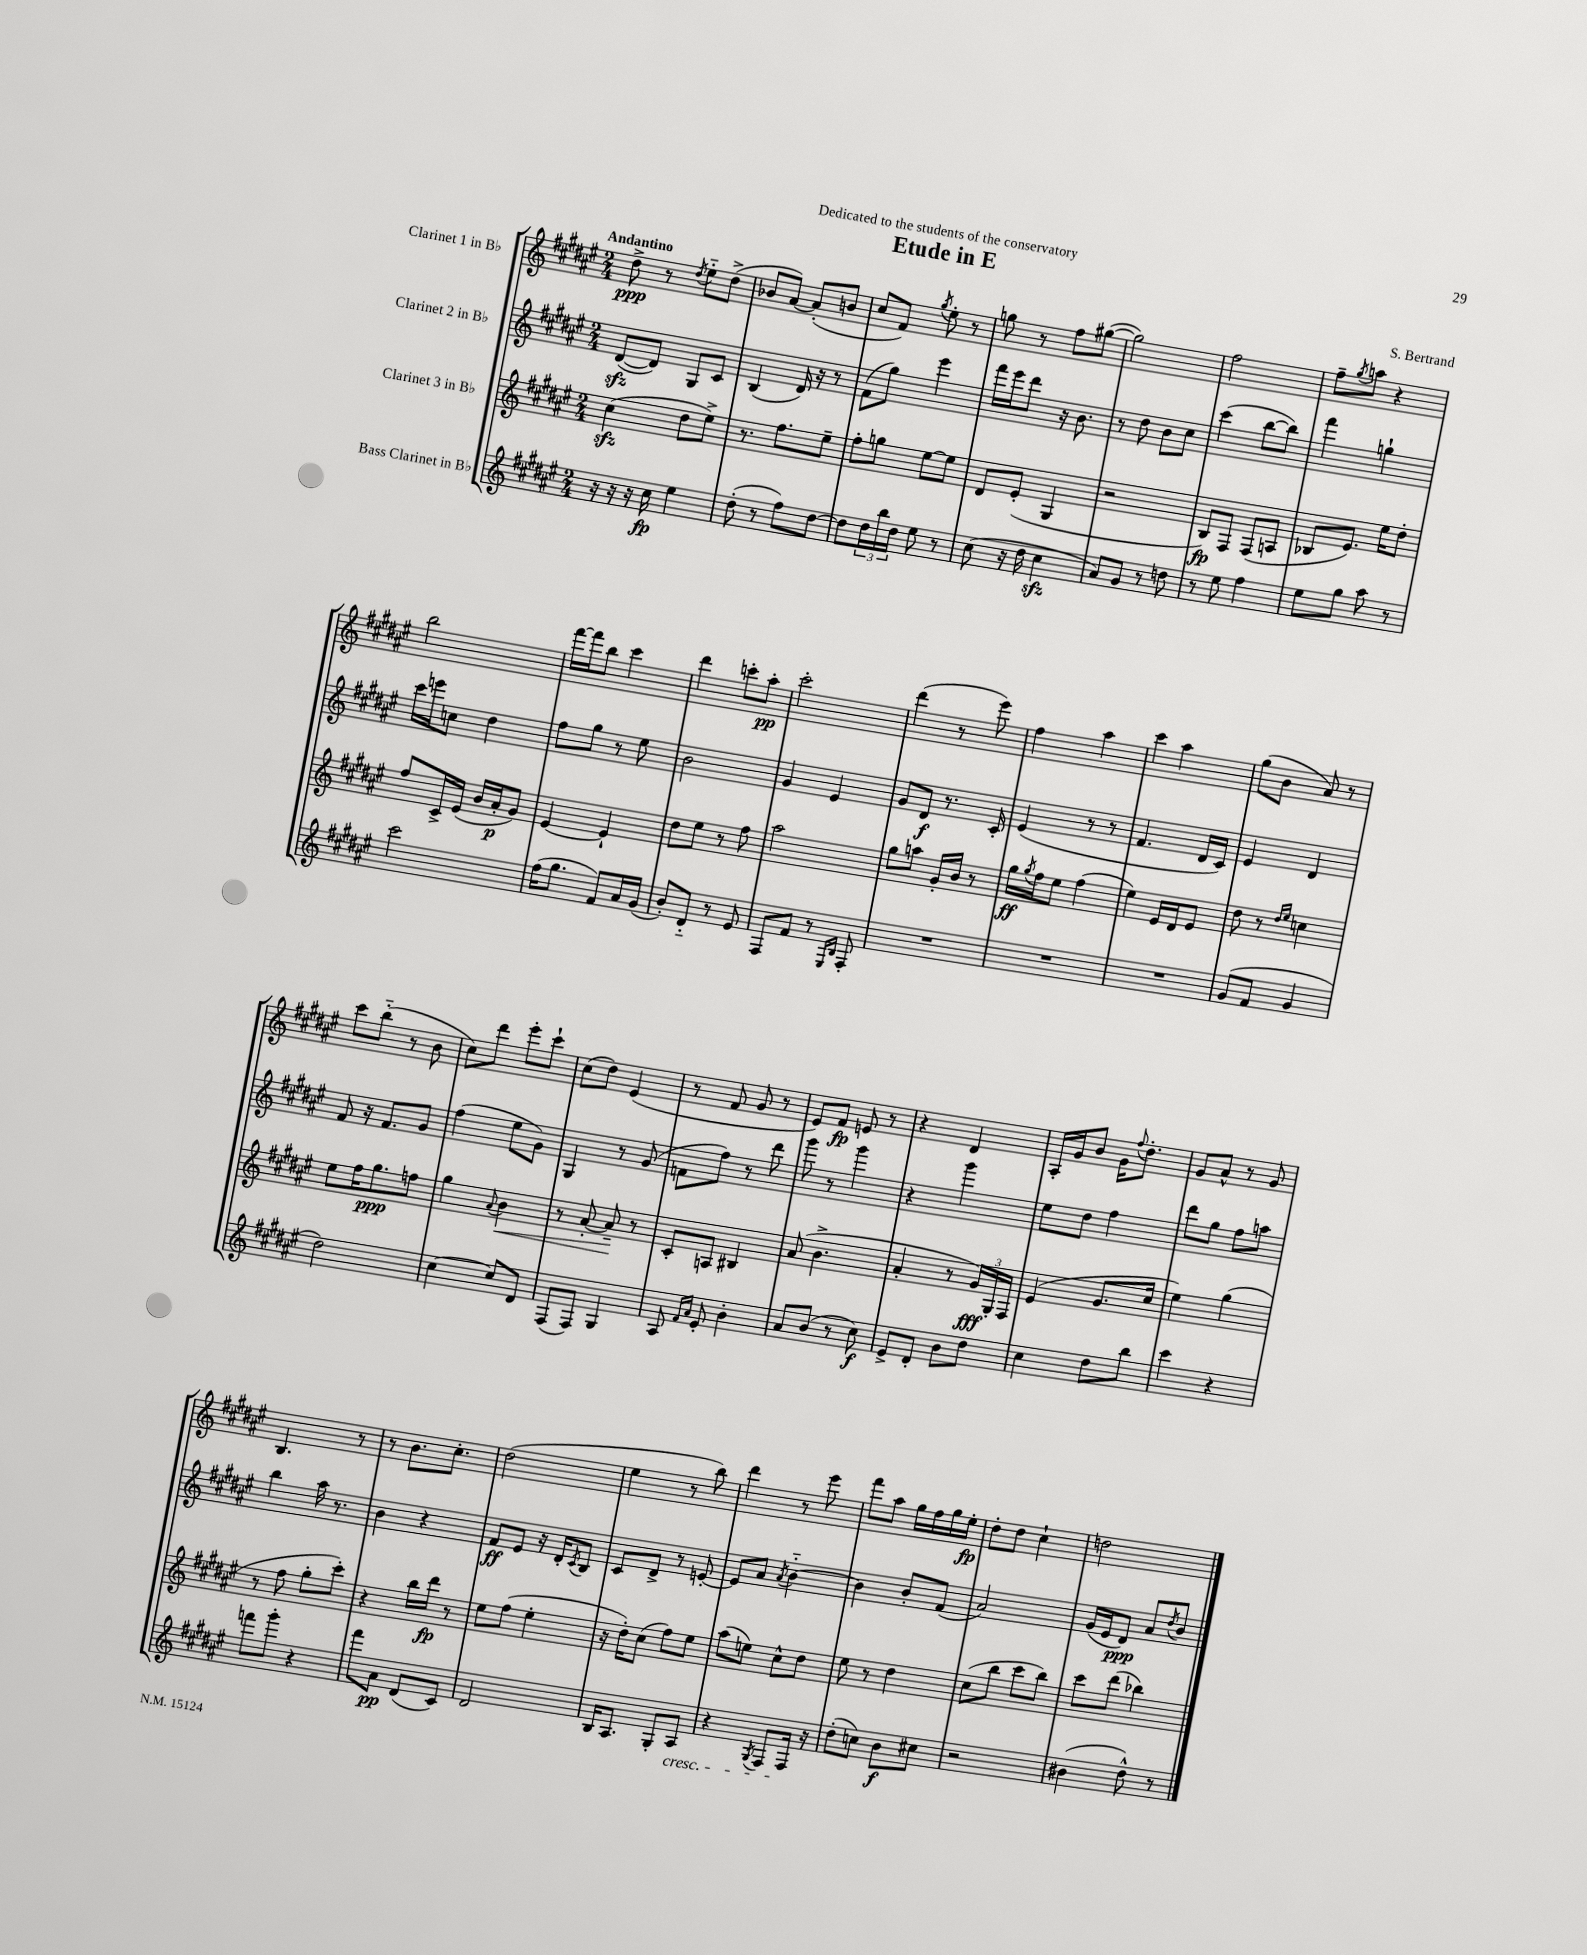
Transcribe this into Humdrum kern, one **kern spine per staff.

**kern	**kern	**kern	**kern
*staff4	*staff3	*staff2	*staff1
*clefG2	*clefG2	*clefG2	*clefG2
*k[f#c#g#d#a#e#]	*k[f#c#g#d#a#e#]	*k[f#c#g#d#a#e#]	*k[f#c#g#d#a#e#]
*M2/4	*M2/4	*M2/4	*M2/4
16r	(4cc#	([8d#	8dd#^
16r	.	.	.
16r	.	8d#])	8r
16cc#	.	.	.
.	.	.	8qdd#
4ee#	8dd#	8G#	8ee#'~
.	8ee#^)	8c#	(8dd#^
=	=	=	=
(8dd#'	8.r	(4B	8b-
8r	.	.	[8a#)
.	8.ff#	.	.
8ff#)	.	16d#)	(8a#']
.	.	16r	.
[8dd#	8ee#~	8r	8b
=	=	=	=
8dd#]	8ff#'	(8f#	8cc#
24dd#	8gg	8gg#)	8f#)
24bb	.	.	.
24dd#	.	.	.
.	.	.	8qgg#
8ee#	[8ee#	4eee#	8ee#'
8r	8ee#]	.	8r
=	=	=	=
(8cc#	8d#	16fff#	8gg
.	.	16eee#	.
16r	(8e#'	8ddd#	8r
16dd#	.	.	.
4cc#	4G#	16r	8ff#
.	.	8.b	.
.	.	.	([8gg#
=	=	=	=
8a#)	2r	8r	2gg#])
8g#	.	8dd#	.
8r	.	8b	.
8dd	.	8cc#	.
=	=	=	=
8r	8B)	(4ccc#	2ff#
8ee#	8F#	.	.
4ff#	(8F#	[8bb	.
.	8A	8bb])	.
=	=	=	=
8ee#	8B-	4fff#	8ff#~
.	.	.	8qgg#
8gg#	8.e#)	.	8aa
8aa#	.	4gg`	4r
.	16ee#	.	.
8r	8dd#'	.	.
=	=	=	=
2ccc#	8ff#	16ccc#	2bb
.	.	16eee	.
.	16c#^	8cc	.
.	(16e#	.	.
.	16b	4dd#	.
.	16a#'	.	.
.	8g#)	.	.
=	=	=	=
(16ff#	[4e#	8ff#	[16fff#
8.gg#	.	.	16fff#]
.	.	8gg#	8bb
8f#)	4e#`]	8r	4ccc#
16a#	.	8ee#	.
(16g#	.	.	.
=	=	=	=
8b')	8dd#	2b	4ddd#
8d#'~	8ee#	.	.
8r	8r	.	8ccc'
8e#	8ff#	.	8aa#'
=	=	=	=
8F#	2aa#	4g#	2ccc#'
8f#	.	.	.
8r	.	4e#	.
16qqE#	.	.	.
16qqB	.	.	.
8F#'	.	.	.
=	=	=	=
2r	8gg#	8g#	(4ddd#
.	8aa	8d#	.
.	16g#'	8.r	8r
.	16b	.	.
.	8r	.	8eee#)
.	.	16c#'	.
=	=	=	=
2r	16gg#	(4e#	4ff#
.	8qgg#	.	.
.	16ff#	.	.
.	8ee#	.	.
.	(4ff#	8r	4aa#
.	.	8r	.
=	=	=	=
2r	4ee#)	4.f#	4ccc#
.	16e#	.	4aa#
.	16d#	.	.
.	8e#	16d#	.
.	.	16c#)	.
=	=	=	=
(8g#	8dd#	4e#	(8gg#
8f#	8r	.	8b
.	16qqdd#	.	.
.	16qqee#	.	.
4g#	4cc	4d#	8a#)
.	.	.	8r
=	=	=	=
2dd#)	8ee#	8f#	8ccc#
.	16ff#	16r	(8bb'~
.	8.gg#	8.f#	.
.	.	.	8r
.	8ff	8g#	8b
=	=	=	=
[4cc#	4gg#	(4ff#	8cc#)
.	.	.	8ddd#
.	8qqa#	.	.
8cc#]	4b	8ee#	8eee#'
8d#	.	8g#)	8ccc#`
=	=	=	=
(8F#	8r	4G#	(8cc#
8F#)	[8a#'	.	8dd#)
4G#	8a#~]	8r	(4e#
.	8r	(8g#	.
=	=	=	=
8A#	8c#'	8f	8r
16qqf#	.	.	.
16qqa#	.	.	.
8e#'	8A	8ff#)	8f#
4b'	4B#	8r	8g#
.	.	8ddd#	8r
=	=	=	=
8a#	(8a#	8ggg#	8e#)
(8b	4.b^	8r	8f#
8r	.	4ggg#	8e
8cc#)	.	.	8r
=	=	=	=
8e#^	4a#'	4r	4r
8d#'	.	.	.
8b	8r	4ggg#	4d#
8dd#	24g#)	.	.
.	24G#'	.	.
.	24F#	.	.
=	=	=	=
4cc#	(4e#	8ee#	16A#'
.	.	.	16g#
.	.	8dd#	8b
8dd#	8.g#	4ff#	16g#
.	.	.	8qqff#
.	.	.	8.dd#'
8bb	.	.	.
.	16cc#	.	.
=	=	=	=
4ccc#	4ee#)	8ddd#	8g#
.	.	8gg#	8a#^^
4r	(4gg#	8ff#	8r
.	.	8aa	8g#
=	=	=	=
8fff	8r	4bb	4.B
8ggg#'	8ff#	.	.
4r	8gg#'	16aa#	.
.	.	8.r	.
.	8ccc#')	.	8r
=	=	=	=
8fff#	4r	4b	8r
8a#	.	.	8.b
(8d#	16bb	4r	.
.	16ddd#	.	8.cc#'
8c#)	8r	.	.
=	=	=	=
2d#	8ee#	8f#	(2dd#
.	(8ff#	8e#	.
.	4ee#'	16r	.
.	.	16d#'	.
.	.	8qc#	.
.	.	8B	.
=	=	=	=
16B	16r	8c#	4ee#
8.A#	16dd#')	.	.
.	(8cc#	8d#^	.
8G#'	8ff#)	8r	8r
8A#	8ee#	[8e'	8bb)
=	=	=	=
4r	(8aa#	8e]	4ddd#
.	8ee)	8a#	.
8qG#	.	8qa#	.
8F#	8cc#^^	[4b'~	8r
16F#	8dd#	.	8eee#
16r	.	.	.
=	=	=	=
(8dd#'	8ee#	4b]	8fff#
8cc)	8r	.	8aa#
8b	4dd#	8b'	16gg#
.	.	.	16ff#
8cc#	.	(8f#	16gg#
.	.	.	16ee#'
=	=	=	=
2r	(8cc#	2a#)	8dd#'
.	8bb	.	8dd#
.	8ccc#	.	4cc#`
.	8bb)	.	.
=	=	=	=
(4b#	8ccc#	(16g#	2dd
.	.	16e#	.
.	(8ddd#	8d#)	.
8dd#^^)	4bb-)	8a#	.
.	.	8qdd#	.
8r	.	8b	.
==	==	==	==
*-	*-	*-	*-
